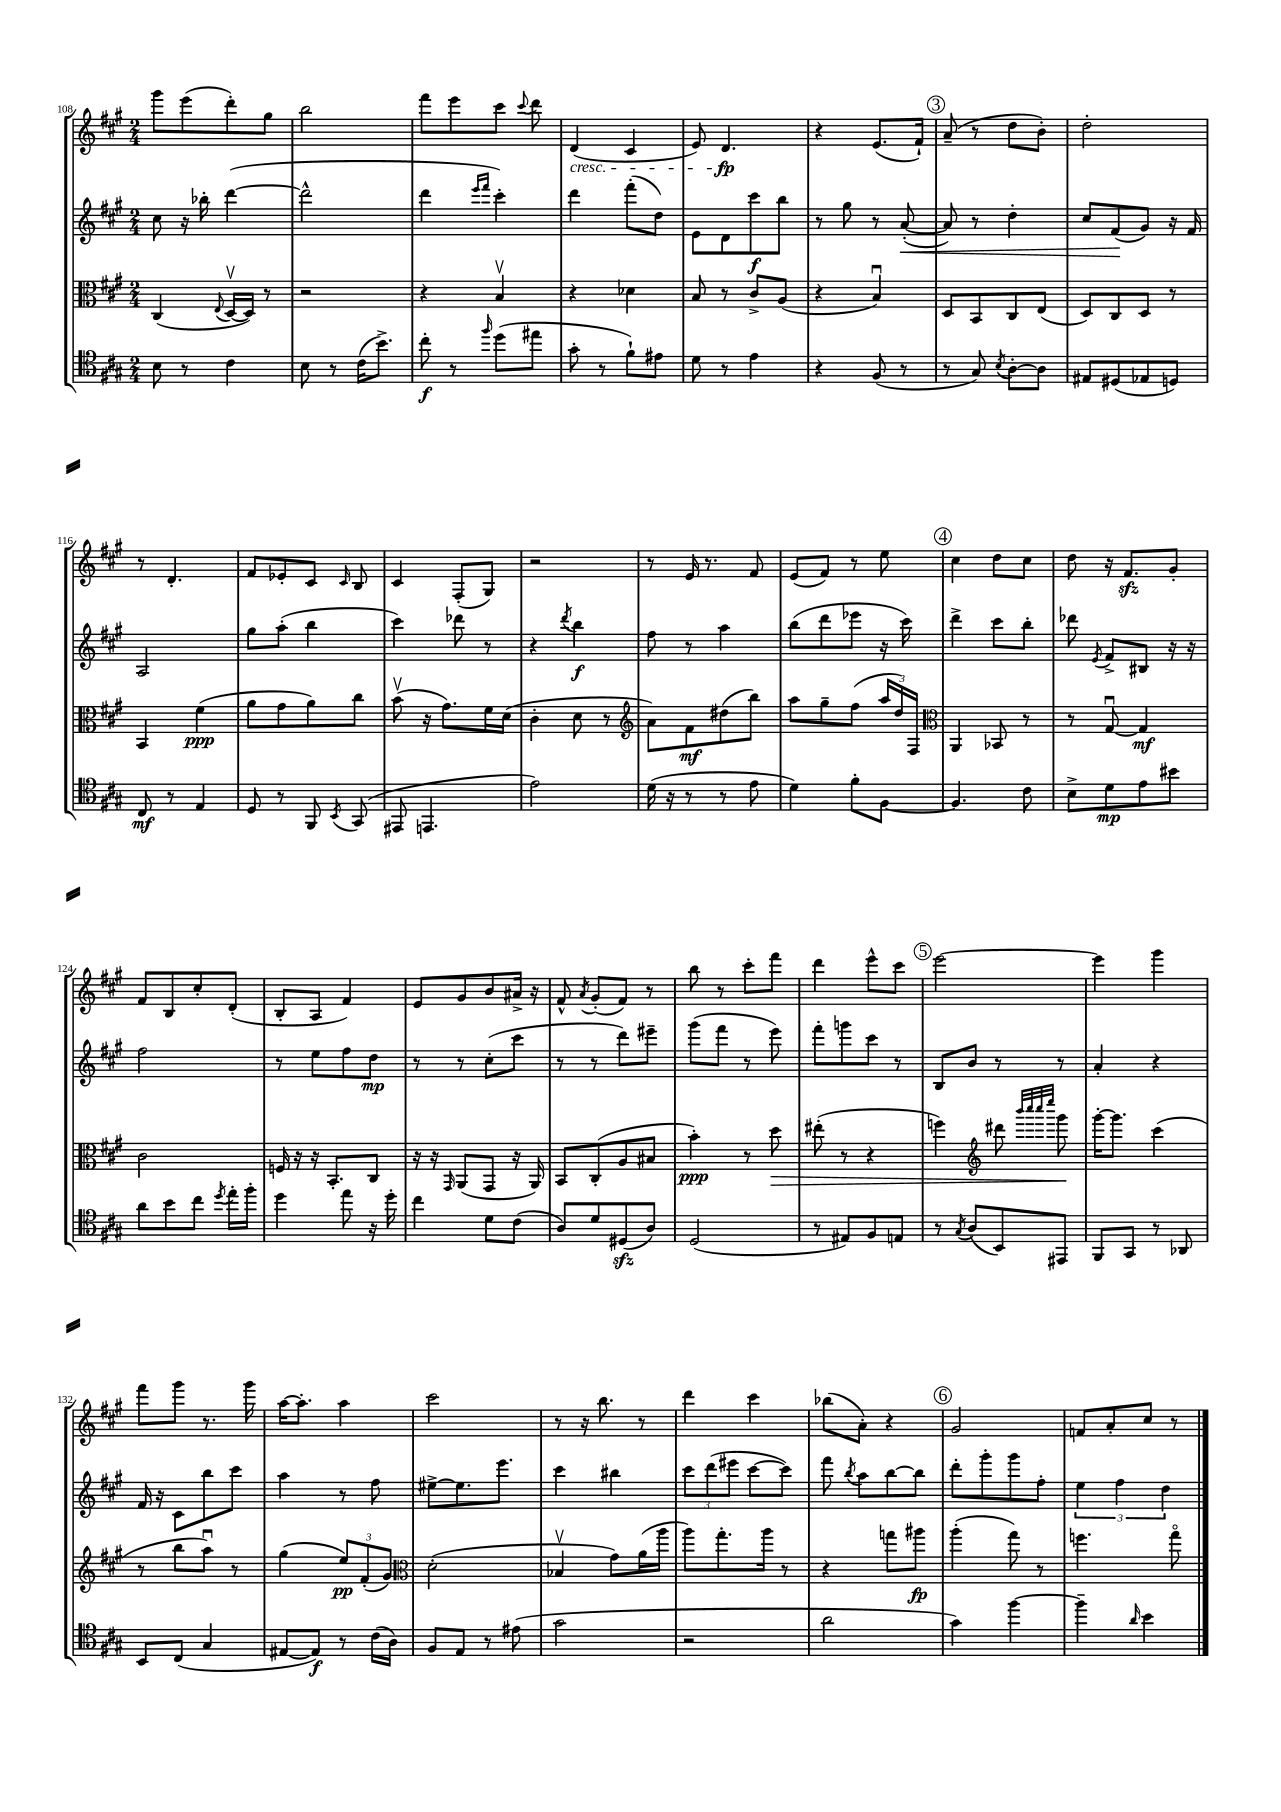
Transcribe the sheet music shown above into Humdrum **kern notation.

**kern	**kern	**kern	**kern
*staff4	*staff3	*staff2	*staff1
*clefC4	*clefC3	*clefG2	*clefG2
*k[f#c#g#]	*k[f#c#g#]	*k[f#c#g#]	*k[f#c#g#]
*M2/4	*M2/4	*M2/4	*M2/4
8B\	(4C#/	8cc#\	8ggg#\L
8r	.	16r	(8eee\
.	.	16bb-'\	.
.	8qqE/	.	.
4c#\	[16Dv/LL	([4ddd\	8ddd'\)
.	16D/]JJ)	.	.
.	8r	.	8gg#\J
=	=	=	=
8B\	2r	2ddd^^\]	2bb\
8r	.	.	.
(16c#\LK	.	.	.
8.b^\J)	.	.	.
=	=	=	=
8cc#'\	4r	4ddd\	8fff#\L
8r	.	.	8eee\
.	.	16qqeee/LL	.
16qqff#/	.	16qqfff#/JJ	.
(8dd\L	4Bv/	4ccc#'\)	8ccc#\J
.	.	.	8qqccc#/
8ee#\J	.	.	8ddd\
=	=	=	=
8g#'\	4r	4ddd\	(4d/
8r	.	.	.
8f#`\L)	4d-\	(8fff#'\L	4c#/
8e#\J	.	8dd\J)	.
=	=	=	=
8d\	8B/	8e\L	8e/)
8r	8r	8d\	4.d/
4e\	8c#^/L	8ccc#\	.
.	(8A/J	8bb\J	.
=	=	=	=
4r	4r	8r	4r
.	.	8gg#\	.
(8F#/	4Bu/)	8r	(8.e/L
8r	.	([8a'/	.
.	.	.	16f#`/Jk)
=	=	=	=
8r	8D/L	8a/])	(8a~/
8G#/)	8BB/	8r	8r
8qB/	.	.	.
[8A'\L	8C#/	4dd'\	8dd\L
8A\]J	(8E/J	.	8b'\J)
=	=	=	=
8E#/L	8D/L)	8cc#/L	2dd'\
(8D#/	8C#/	(8f#/	.
8E-/	8D/J	8g#/J)	.
8D/J)	8r	16r	.
.	.	16f#/	.
=	=	=	=
8C#/	4BB/	2A/	8r
8r	.	.	4.d'/
4E/	(4f#\	.	.
=	=	=	=
8D/	8a\L	8gg#\L	8f#/L
8r	8g#\	(8aa'\J	8e-'/
8FF#/	8a\)	4bb\	8c#/J
8qBB/	.	.	16qqc#/
(8GG#/	8cc#\J	.	8B/
=	=	=	=
8EE#/	(8bv\	4ccc#\)	4c#/
4.EE/	16r	.	.
.	8.g#\L)	.	.
.	.	8ddd-\	(8F#'/L
.	16f#\L	8r	8G#/J)
.	(16d\JJ	.	.
=	=	=	=
2e\)	4c#'\	4r	2r
.	.	8qddd/	.
.	8d\	4bb\	.
.	8r	.	.
=	=	=	=
*	*clefG2	*	*
(16d\	8a\L)	8ff#\	8r
16r	.	.	.
8r	8f#\	8r	16e/
.	.	.	8.r
8r	(8dd#\	4aa\	.
8e\	8bb\J)	.	8f#/
=	=	=	=
4d\)	8aa\L	(8bb\L	(8e/L
.	8gg#~\	8ddd\	8f#/J)
8f#'\L	(8ff#\J	8eee-\J	8r
[8F#\J	24aa/LL	16r	8ee\
.	24dd/)	.	.
.	.	16ccc#\)	.
.	24F#/JJ	.	.
=	=	=	=
*	*clefC3	*	*
4.F#/]	4AA/	4ddd^\	4cc#\
.	8BB-/	8ccc#\L	8dd\L
8c#\	8r	8bb'\J	8cc#\J
=	=	=	=
8B^\L	8r	8ddd-\	8dd\
.	.	8qe/	.
8d\	[8G#u/	8f#^/L	16r
.	.	.	8.f#/L
8e\	4G#/]	8B#/J	.
8b#\J	.	16r	8g#'/J
.	.	16r	.
=	=	=	=
8a\L	2c#\	2ff#\	8f#/L
8b\	.	.	8B/
8cc#\J	.	.	8cc#'/
8qdd/	.	.	.
16ee'\LL	.	.	(8d'/J
16ff#'\JJ	.	.	.
=	=	=	=
4dd\	16F/	8r	8B'/L
.	16r	.	.
.	16r	8ee\L	8A/J
.	8.BB'/L	.	.
8ee\	.	8ff#\	4f#/)
16r	8C#/J	8dd\J	.
16dd'\	.	.	.
=	=	=	=
4cc#\	16r	8r	8e/L
.	16r	.	.
.	16qqGG#/	.	.
.	(8AA/L	8r	8g#/
8d\L	8GG#/J	(8cc#'\L	8b/
(8c#\J	16r	8ccc#\J	16a#^/Jk
.	16AA/)	.	16r
=	=	=	=
8A/L)	8BB/L	8r	8f#^^/
.	.	.	8qa/
8d/	(8C#'/	8r	(8g#'/L
(8D#/	8A/	8ddd\L)	8f#/J)
8A/J)	8B#/J	8eee#~\J	8r
=	=	=	=
(2D/	4b'\)	(8ggg#\L	8bb\
.	.	8fff#\J	8r
.	8r	8r	8ccc#'\L
.	8dd\	8eee\)	8fff#\J
=	=	=	=
8r	(8ee#'\	8fff#'\L	4ddd\
8E#/L)	8r	8ggg\	.
8F#/	4r	8ccc#\J	8eee^^\L
8E/J	.	8r	8ccc#\J
=	=	=	=
8r	4ff\)	8B/L	[2eee\
8qG#/	.	.	.
(8A/L	.	8b/J	.
*	*clefG2	*	*
8BB/)	8ddd#\	8r	.
.	32qqbbb/LLL	.	.
.	32qqcccc#/	.	.
.	32qqcccc#/	.	.
.	32qqeeee/JJJ	.	.
8EE#/J	8ggg#\	8r	.
=	=	=	=
8FF#/L	[16ggg#'\LK	4a'/	4eee\]
.	8.ggg#\]J	.	.
8GG#/J	.	.	.
8r	(4ccc#\	4r	4ggg#\
8AA-/	.	.	.
=	=	=	=
8BB/L	8r	16f#/	8fff#\L
.	.	16r	.
(8C#/J	8bb\L	8c#\L	8ggg#\J
4G#/	8aau\J)	8bb\	8.r
.	8r	8ccc#\J	.
.	.	.	16ggg#\
=	=	=	=
[8E#/L	(4gg#\	4aa\	[16aa\LK
.	.	.	8.aa'\]J
8E#/]J)	.	.	.
8r	12ee/L)	8r	4aa\
.	(12f#'/	.	.
(16c#\LL	.	8ff#\	.
.	12g#/J)	.	.
16A\JJ)	.	.	.
=	=	=	=
*	*clefC3	*	*
8F#/L	(2d'\	[8ee#^\L	2ccc#\
8E/J	.	8.ee#\]	.
8r	.	.	.
.	.	8.eee\J	.
(8e#\	.	.	.
=	=	=	=
2g#\	4B-v/	4ccc#\	8r
.	.	.	16r
.	.	.	8.bb\
.	8g#\L)	4bb#\	.
.	(16a\L	.	8r
.	16aa\JJ	.	.
=	=	=	=
2r	8aa\L)	12ccc#\L	4ddd\
.	.	(12ddd\	.
.	8.gg#'\	.	.
.	.	12eee#\J	.
.	.	[8ccc#\L	4ccc#\
.	16aa\Jk	.	.
.	8r	8ccc#\]J)	.
=	=	=	=
2a\	4r	8fff#\	(8bb-\L
.	.	8qbb/	.
.	.	8aa\L	8a'\J)
.	8gg\L	[8bb\	4r
.	8aa#\J	8bb\]J	.
=	=	=	=
4g#\)	(4aa'\	8ddd'\L	2g#/
.	.	8ggg#'\	.
[4ff#\	8gg#\)	8ggg#\	.
.	8r	8ff#'\J	.
=	=	=	=
4ff#~\]	4.ff\	6ee\	8f/L
.	.	.	8a'/
.	.	6ff#\	.
16qqa/	.	.	.
4b\	.	.	8cc#/J
.	.	6dd\	.
.	8gg#o\	.	8r
==	==	==	==
*-	*-	*-	*-
